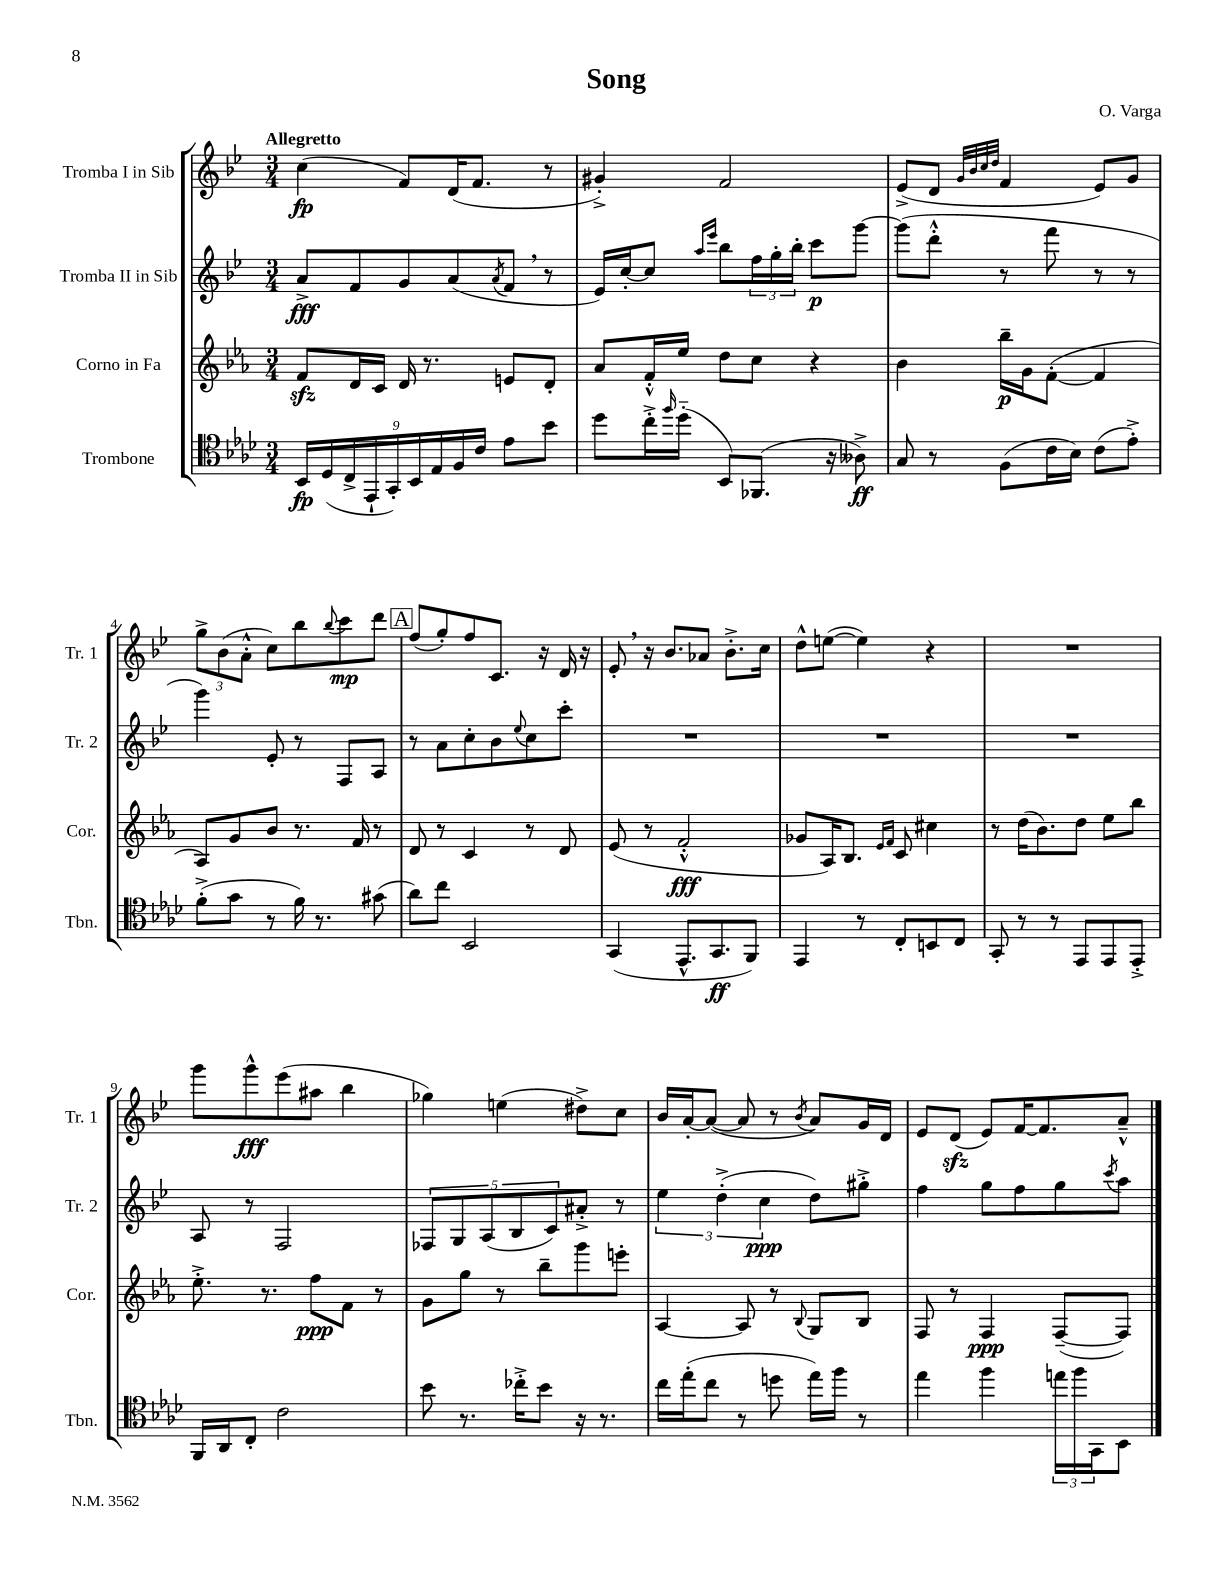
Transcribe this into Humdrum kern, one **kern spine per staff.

**kern	**dynam	**kern	**dynam	**kern	**dynam	**kern	**dynam
*part4	*part4	*part3	*part3	*part2	*part2	*part1	*part1
*staff4	*staff4	*staff3	*staff3	*staff2	*staff2	*staff1	*staff1
*I"Trombone	*	*I"Corno in Fa	*	*I"Tromba II in Sib	*	*I"Tromba I in Sib	*
*I'Tbn.	*	*I'Cor.	*	*I'Tr. 2	*	*I'Tr. 1	*
*clefC4	*	*clefG2	*	*clefG2	*	*clefG2	*
*k[b-e-a-d-]	*	*k[b-e-a-]	*	*k[b-e-]	*	*k[b-e-]	*
*M3/4	*	*M3/4	*	*M3/4	*	*M3/4	*
=1	=1	=1	=1	=1	=1	=1	=1
!	!	!	!	!	!	!LO:TX:a:B:t=Allegretto	!
18BB-/LL	fp	8fzz/L	.	8a^/L	fff	(4cc\	fp
(18D-/	.	.	.	.	.	.	.
18C^/	.	.	.	.	.	.	.
.	.	16d/L	.	8f/	.	.	.
18EE-`/	.	.	.	.	.	.	.
.	.	16c/JJ	.	.	.	.	.
18GG'/)	.	.	.	.	.	.	.
.	.	16d/	.	8g/	.	8f/L)	.
18BB-/	.	.	.	.	.	.	.
.	.	8.r	.	.	.	.	.
18E-/	.	.	.	.	.	.	.
.	.	.	.	(8a/	.	(16d/K	.
18F/	.	.	.	.	.	.	.
.	.	.	.	.	.	8.f/J	.
18c/JJ	.	.	.	.	.	.	.
.	.	.	.	8qa/	.	.	.
8e-\L	.	8en/L	.	8f,/J	.	.	.
8b-\J	.	8d'/J	.	8r	.	8r	.
=2	=2	=2	=2	=2	=2	=2	=2
8dd-\L	.	8a-/L	.	16e-/LL)	.	4g#X'^/)	.
.	.	.	.	[16cc'/J	.	.	.
16cc'^\L	.	16f'^^/L	.	8cc/J]	.	.	.
16qqff/	.	.	.	.	.	.	.
(16dd-\JJ	.	16ee-/JJ	.	.	.	.	.
.	.	.	.	16qqaa/LL	.	.	.
.	.	.	.	16qqeee-/JJ	.	.	.
8BB-/L)	.	8dd\L	.	8bb-\L	.	2f/	.
(8.FF-X/J	.	8cc\J	.	24ff\L	.	.	.
.	.	.	.	24gg'\	.	.	.
.	.	.	.	24bb-'\JJ	.	.	.
.	.	4r	.	8ccc\L	p	.	.
16r	.	.	.	.	.	.	.
8A--X^\)	ff	.	.	[8ggg\J	.	.	.
=3	=3	=3	=3	=3	=3	=3	=3
8G/	.	4b-\	.	(8ggg\L]	.	(8e-^/L	.
8r	.	.	.	8ddd'^^\J	.	8d/J	.
.	.	.	.	.	.	32qqg/LLL	.
.	.	.	.	.	.	32qqb-/	.
.	.	.	.	.	.	32qqcc/	.
.	.	.	.	.	.	32qqdd/JJJ	.
(8F\L	.	16bb-~\LL	p	8r	.	4f/	.
.	.	16g\J	.	.	.	.	.
16c\L	.	([8f'\J	.	8fff\	.	.	.
16B-\JJ)	.	.	.	.	.	.	.
(8c\L	.	4f/]	.	8r	.	8e-/L)	.
8e-'^\J)	.	.	.	8r	.	8g/J	.
!!LO:LB:g=z
=4	=4	=4	=4	=4	=4	=4	=4
(8f'^\L	.	8A-/L)	.	4ggg\)	.	12gg^\L	.
.	.	.	.	.	.	(12b-\	.
8g\J	.	8g/	.	.	.	.	.
.	.	.	.	.	.	12a'^^\J	.
8r	.	8b-/J	.	8e-'/	.	8cc\L)	.
16f\)	.	8.r	.	8r	.	8bb-\	.
8.r	.	.	.	.	.	.	.
.	.	.	.	.	.	8qqbb-/	.
.	.	.	.	8F/L	.	8ccc\	mp
.	.	16f/	.	.	.	.	.
(8g#X\	.	8r	.	8A/J	.	8ddd\J	.
!!LO:REH:place=s1:t=A
=5	=5	=5	=5	=5	=5	=5	=5
8a-\L)	.	8d/	.	8r	.	(8ff/L	.
8cc\J	.	8r	.	8a\L	.	8gg'/)	.
2BB-/	.	4c/	.	8cc'\	.	8ff/	.
.	.	.	.	8b-\	.	8.c/J	.
.	.	.	.	8qqee-/	.	.	.
.	.	8r	.	8cc\	.	.	.
.	.	.	.	.	.	16r	.
.	.	8d/	.	8ccc'\J	.	16d/	.
.	.	.	.	.	.	16r	.
=6	=6	=6	=6	=6	=6	=6	=6
(4GG/	.	(8e-/	.	2.r	.	8e-',/	.
.	.	8r	.	.	.	16r	.
.	.	.	.	.	.	8.b-/L	.
8.EE-^^/L	.	2f'^^/	fff	.	.	.	.
.	.	.	.	.	.	8a-X/J	.
8.GG/	ff	.	.	.	.	.	.
.	.	.	.	.	.	8.b-'^\L	.
8FF/J)	.	.	.	.	.	.	.
.	.	.	.	.	.	16cc\Jk	.
=7	=7	=7	=7	=7	=7	=7	=7
4EE-/	.	8g-X/L	.	2.r	.	8dd^^\L	.
.	.	16A-/K)	.	.	.	([8een\J	.
.	.	8.B-/J	.	.	.	.	.
8r	.	.	.	.	.	4ee\])	.
.	.	16qqe-/LL	.	.	.	.	.
.	.	16qqf/JJ	.	.	.	.	.
8C'/L	.	8c/	.	.	.	.	.
8BBn/	.	4cc#X\	.	.	.	4r	.
8C/J	.	.	.	.	.	.	.
=8	=8	=8	=8	=8	=8	=8	=8
8GG'/	.	8r	.	2.r	.	2.r	.
8r	.	(16dd\KL	.	.	.	.	.
.	.	8.b-\)	.	.	.	.	.
8r	.	.	.	.	.	.	.
8EE-/L	.	8dd\J	.	.	.	.	.
8EE-/	.	8ee-\L	.	.	.	.	.
8EE-'^/J	.	8bb-\J	.	.	.	.	.
!!LO:LB:g=z
=9	=9	=9	=9	=9	=9	=9	=9
16FF/LL	.	8.ee-'^\	.	8A/	.	8ggg\L	.
16AA-/J	.	.	.	.	.	.	.
8C'/J	.	.	.	8r	.	8ggg^^\	fff
.	.	8.r	.	.	.	.	.
2c\	.	.	.	2F/	.	(8eee-\	.
.	.	8ff\L	ppp	.	.	8aa#X\J	.
.	.	8f\J	.	.	.	4bb-\	.
.	.	8r	.	.	.	.	.
=10	=10	=10	=10	=10	=10	=10	=10
8b-\	.	8g\L	.	10F-X/L	.	4gg-X\)	.
.	.	.	.	10G/	.	.	.
8.r	.	8gg\J	.	.	.	.	.
.	.	.	.	(10A/	.	.	.
.	.	8r	.	.	.	(4een\	.
.	.	.	.	10B-/	.	.	.
16cc-X'^\KL	.	.	.	.	.	.	.
8b-\J	.	8bb-~\L	.	.	.	.	.
.	.	.	.	10c/)	.	.	.
16r	.	8ggg\	.	8a#X'^/J	.	8dd#X^\L)	.
8.r	.	.	.	.	.	.	.
.	.	8eeen'\J	.	8r	.	8cc\J	.
=11	=11	=11	=11	=11	=11	=11	=11
16cc\LL	.	[4A-/	.	6ee-\	.	16b-/LL	.
(16ee-'\J	.	.	.	.	.	[16a'/J	.
8cc\J	.	.	.	.	.	(8a/J_	.
.	.	.	.	(6dd'^\	.	.	.
8r	.	8A-/]	.	.	.	8a/]	.
.	.	.	.	6cc\	ppp	.	.
8ddn\	.	8r	.	.	.	8r	.
.	.	8qqB-/	.	.	.	8qb-/	.
16ee-\LL)	.	8G/L	.	8dd\L)	.	8a/L)	.
16ff\JJ	.	.	.	.	.	.	.
8r	.	8B-/J	.	8gg#X'^\J	.	16g/L	.
.	.	.	.	.	.	16d/JJ	.
=12	=12	=12	=12	=12	=12	=12	=12
4ee-\	.	8F/	.	4ff\	.	8e-/L	.
.	.	8r	.	.	.	(8dzz/J	.
4ff\	.	4F/	ppp	8gg\L	.	8e-/L)	.
.	.	.	.	8ff\	.	[16f/K	.
.	.	.	.	.	.	8.f/]	.
24een\LL	.	([8F~/L	.	8gg\	.	.	.
24ff\	.	.	.	.	.	.	.
24GG\J	.	.	.	.	.	.	.
.	.	.	.	8qccc/	.	.	.
8BB-\J	.	8F/J])	.	8aa\J	.	8a~^^/J	.
==	==	==	==	==	==	==	==
*-	*-	*-	*-	*-	*-	*-	*-
